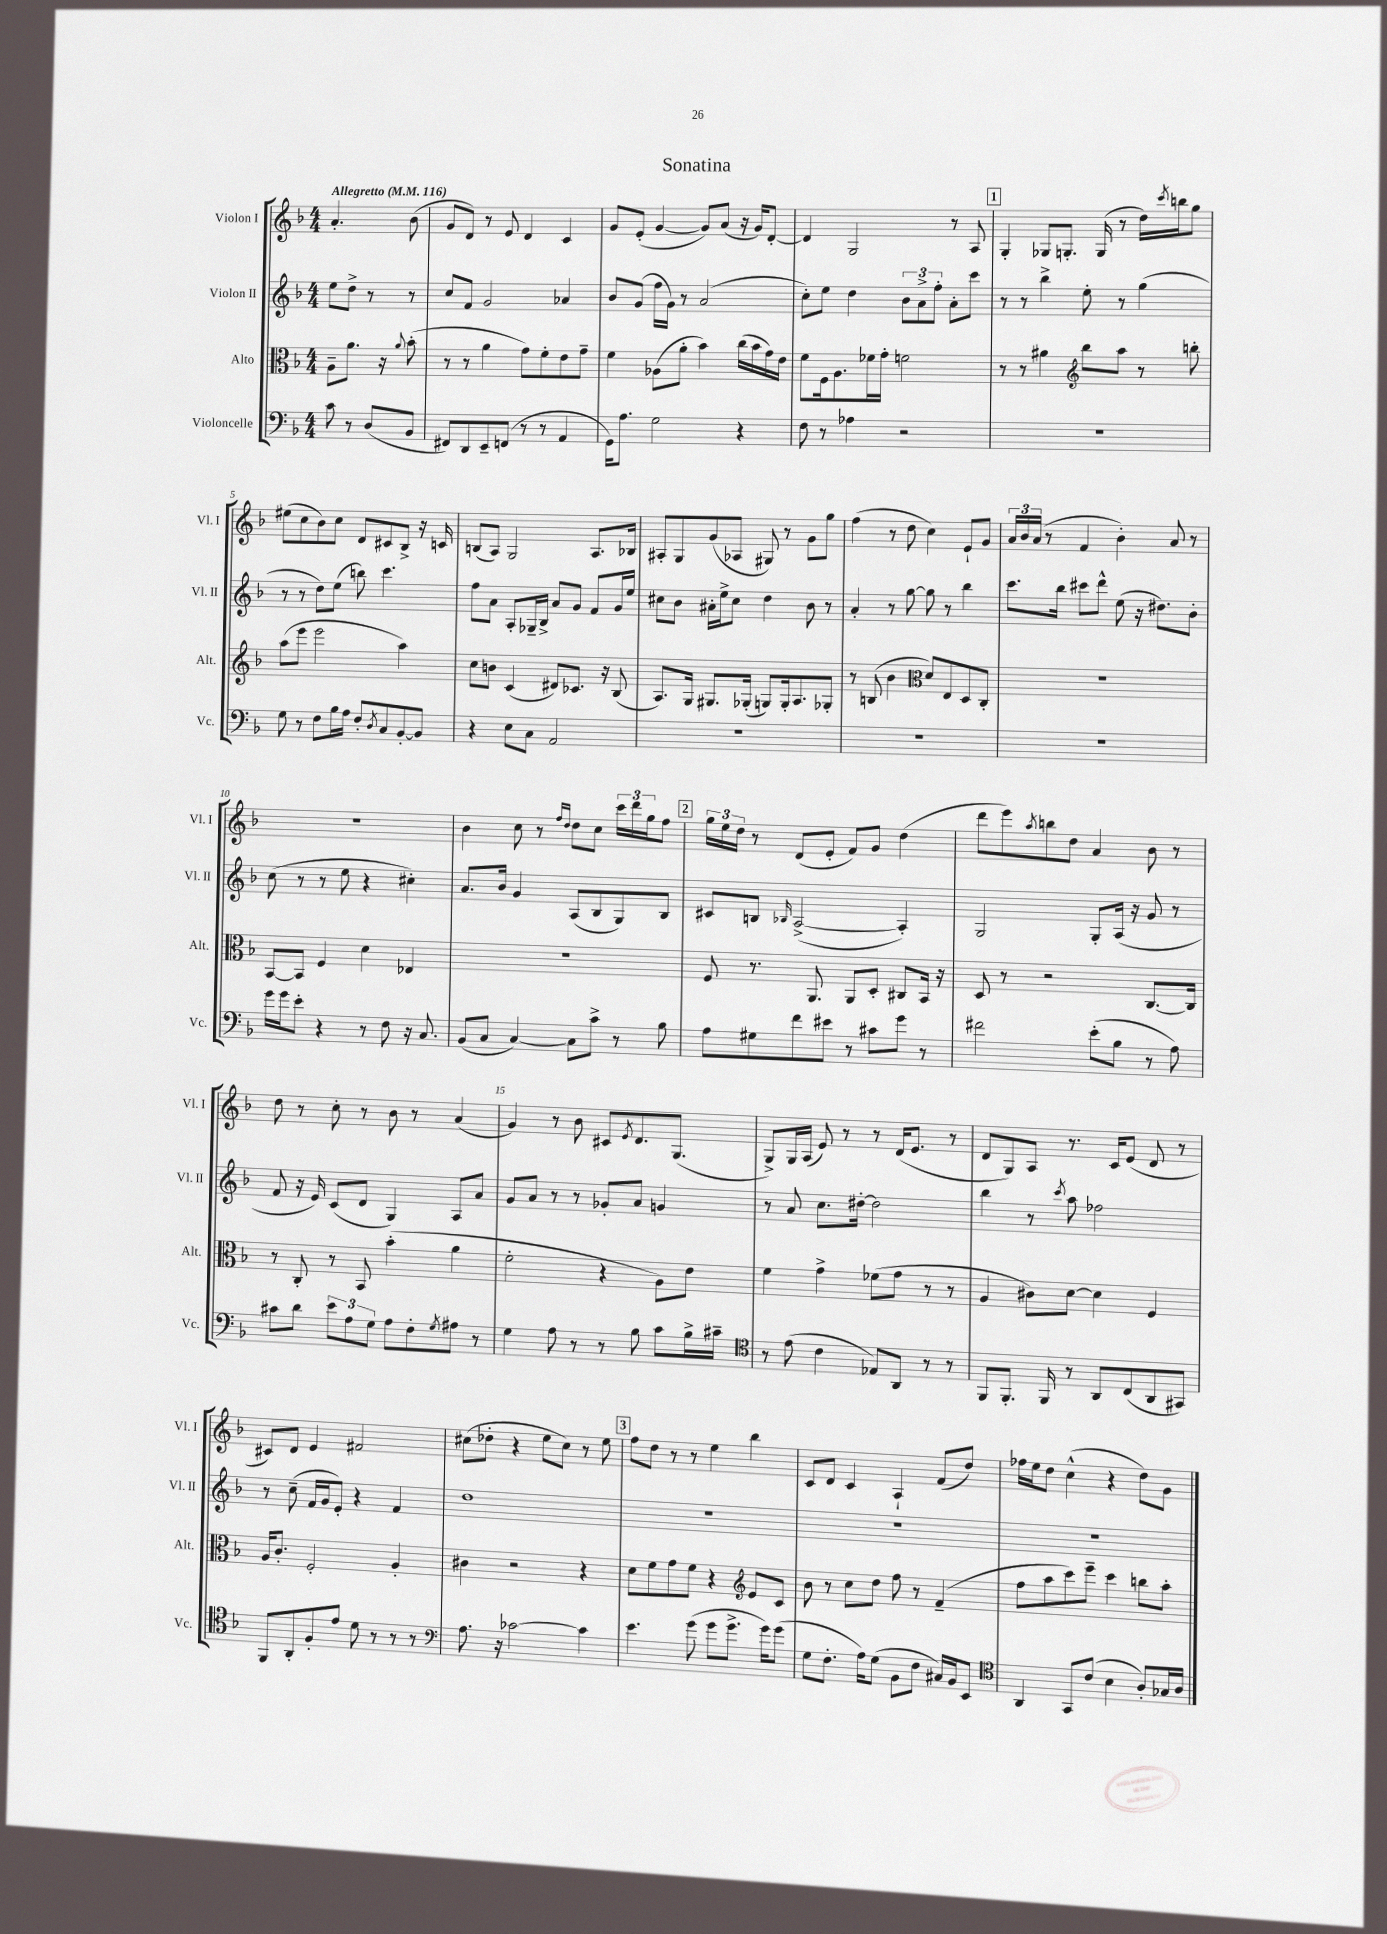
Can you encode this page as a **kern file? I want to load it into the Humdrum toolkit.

**kern	**kern	**kern	**kern
*staff4	*staff3	*staff2	*staff1
*clefF4	*clefC3	*clefG2	*clefG2
*k[b-]	*k[b-]	*k[b-]	*k[b-]
*M4/4	*M4/4	*M4/4	*M4/4
*MM116	*MM116	*MM116	*MM116
8c\	8A~\L	8ee\L	4.a'/
8r	8.a\J	8dd^\J	.
(8D/L	.	8r	.
.	16r	.	.
.	8qqa/	.	.
8BB-/J	(8b-'\	8r	(8b-\
=	=	=	=
8FF#/L)	8r	8cc/L	8g/L
8DD/	8r	8f/J	8d/J)
8EE~/	4a\	2g/	8r
(8FF/J	.	.	8e/
8r	8g\L)	.	4d/
8r	8f'\	.	.
4AA/	8e\	4a-/	4c/
.	8g~\J	.	.
=	=	=	=
16GG\LK)	4f\	8b-/L	8g/L
8.A\J	.	.	.
.	.	(8g/J	(8e'/J
2G\	(8A-\L	16ff\LL	[4g/
.	.	16g\JJ)	.
.	8a'\J	8r	.
.	4b-\)	(2a/	8g/]L)
.	.	.	(8a/J
4r	(16cc\LL	.	16r
.	16b-\	.	16g/LK)
.	16g\)	.	[8d'/J
.	16e\JJ	.	.
=	=	=	=
8F\	8f\L	8cc'\L)	4d/]
8r	16F\k	8ee\J	.
.	8.A\	.	.
4A-\	.	4dd\	2G/
.	16f-\L	.	.
.	16g'\JJ	.	.
2r	2f\	12b-\L	.
.	.	12a^\	.
.	.	12ff'\J	.
.	.	8a'\L	8r
.	.	8ccc\J	8A/
=	=	=	=
1r	8r	8r	4G'/
.	8r	8r	.
.	4a#\	4bb-^\	8G-/L
.	.	.	8.G'/J
*	*clefG2	*	*
.	8bb-\L	8ee'\	.
.	.	.	(16G/
.	8aa\J	8r	8r
.	8r	(4gg\	16dd\LL)
.	.	.	8qccc/
.	.	.	16bb\J
.	8bb'\	.	8gg\J
=	=	=	=
8G\	(8aa\L	8r	(8ee#\L
8r	8eee\J	8r	8cc\
8F\L	2eee\	8dd\L)	8b-\)
16B-\L	.	(8ee\J	8cc\J
16A\JJ	.	.	.
8F'/L	.	8bb\)	8d/L
8qD/	.	.	.
8C/	.	4.ccc\	8c#/
[8BB-'/	4aa\)	.	8B-^/J
8BB-/]J	.	.	16r
.	.	.	16c/
=	=	=	=
4r	8cc\L	8ff\L	(8B/L
.	8b\J	8a\J	8A/J)
8E\L	(4c/	8A'/L	2G/
8C\J	.	16G-~/L	.
.	.	16B-^/JJ	.
2AA/	8d#/L)	8a/L	.
.	8.c-/J	8g/J	.
.	.	8f/L	8.A/L
.	16r	.	.
.	(8B-/	16g/L	.
.	.	16ee/JJ	16B-/Jk
=	=	=	=
1r	8.A/L)	8cc#\L	8A#'/L
.	.	8b-\J	8G/
.	16G/Jk	.	.
.	8.G#/L	16a#'\LL	(8g/
.	.	16ee^\J	.
.	.	8cc#\J	8A-/J
.	(16G-'/Jk	.	.
.	8G/L)	4dd\	8G#/)
.	16G'/k	.	8r
.	8.A/	.	.
.	.	8b-\	8g\L
.	8G-'/J	8r	8gg\J
=	=	=	=
1r	8r	4a'/	(4ff\
.	(8B/	.	.
.	4b-\	8r	8r
.	.	[8gg\	8dd\
*	*clefC3	*	*
.	8d/L)	8gg\]	4cc\)
.	8E/	8r	.
.	8D/	4bb-\	8e`/L
.	8C'/J	.	8g/J
=	=	=	=
1r	1r	8.ccc\L	24a/LL
.	.	.	24b-/
.	.	.	(24a/JJ
.	.	.	8r
.	.	16bb-\Jk	.
.	.	8ccc#\L	4f/
.	.	8ddd^^\J	.
.	.	(8ee\	4b-'\)
.	.	16r	.
.	.	8.dd#\L)	.
.	.	.	8a/
.	.	8b-'\J	8r
=	=	=	=
16g\LL	[8BB-/L	(8cc\	1r
16g\J	.	.	.
8e'\J	8BB-/]J	8r	.
4r	4F/	8r	.
.	.	8ee\	.
8r	4d\	4r	.
8F\	.	.	.
16r	4E-/	4cc#'\)	.
8.C/	.	.	.
=	=	=	=
(8BB-/L	1r	8.a/L	4b-\
8C/J	.	.	.
.	.	16b-/Jk	.
[4C/)	.	4g/	8cc\
.	.	.	8r
.	.	.	16qqff/LL
.	.	.	16qqdd/JJ
8C\]L	.	(8A/L	8dd\L
8c^\J	.	8B-/	8cc\J
8r	.	8G/)	24ccc\LL
.	.	.	24ddd\
.	.	.	24gg\J
8B-\	.	8B-/J	8ff\J
=	=	=	=
8A\L	8F/	8c#/L	24gg\LL
.	.	.	24ee\
.	.	.	24dd\JJ
8G#\	8.r	8B/J	8r
.	.	16qqB-/	.
8f\	.	([2A^/	(8d/L
.	8.AA/	.	.
8e#\J	.	.	8e'/J
8r	8AA/L	.	8f/L)
8c#\L	8D'/J	.	8g/J
8g\J	8C#/L	4A'/])	(4dd\
8r	16BB-/Jk	.	.
.	16r	.	.
=	=	=	=
2f#\	8D/	2G/	8ddd\L
.	8r	.	8eee\)
.	.	.	8qaa/
.	2r	.	8bb\
.	.	.	8dd\J
(8e'\L	.	8G'/L	4a/
8B-\J	.	(16A/Jk	.
.	.	16r	.
8r	[8.C/L	8g/	8b-\
8A\)	.	8r	8r
.	16C/]Jk	.	.
=	=	=	=
8c#\L	8r	8f/	8dd\
8d\J	8C'/	16r	8r
.	.	16e/)	.
12e\L	8r	(8c/L	8cc'\
12A\	.	.	.
.	8BB-/	8d/J	8r
12G\J	.	.	.
8A\L	(4b-'\	4G/)	8b-\
8F'\	.	.	8r
8qG/	.	.	.
8A#\J	4a\	8A/L	(4a/
8r	.	8a/J	.
=	=	=	=
4G\	2f'\	8g/L	4g/)
.	.	8a/J	.
8A\	.	8r	8r
8r	.	8r	8b-\
8r	4r	8g-'/L	8c#/L
.	.	.	8qe/
8B-\	.	8a/J	8.d/
8c\L	8A\L)	4g/	.
.	.	.	(8.G/J
16B-^\L	8e\J	.	.
16c#~\JJ	.	.	.
=	=	=	=
*clefC4	*	*	*
8r	4f\	8r	8G^/L)
(8e\	.	8a/	16G/L
.	.	.	(16A/JJ
4c\	4g^\	8.cc\L	8e/)
.	.	.	8r
.	.	[16dd#'\Jk	.
8E-/L)	(8f-\L	2dd#\]	8r
8AA/J	8g\J	.	(16d/LK
.	.	.	8.e/J
8r	8r	.	.
8r	8r	.	8r
=	=	=	=
8FF/L	4A/	4bb-\	8d/L
8.FF'/J	.	.	8G/)
.	8c#\L)	8r	8A/J
16FF/	.	.	.
.	.	8qccc/	.
8r	[8d\J	8aa\	8.r
8AA/L	4d\]	2ff-\	.
.	.	.	16c/LK
(8C/	.	.	(8e/J
8AA/	4F/	.	8d/
8GG#/J)	.	.	8r
=	=	=	=
8FF/L	16A/LK	8r	8c#/L)
.	8.c'/J	.	.
8AA'/	.	(8cc~\	8d/J
8F'/	2F'/	16f/LL	4e/
.	.	16g/J	.
8e/J	.	8e'/J)	.
8d\	.	4r	2f#/
8r	.	.	.
8r	4A'/	4f/	.
8r	.	.	.
=	=	=	=
*clefF4	*	*	*
8.A\	4c#\	1dd	(8cc#\L
.	.	.	8dd-'\J
16r	.	.	.
[2c-\	2r	.	4r
.	.	.	8ee\L
.	.	.	8cc#\J)
4c-\]	4r	.	8r
.	.	.	8ee\
=	=	=	=
4.e\	8d\L	1r	8ff\L
.	8f\	.	8dd\J
.	8g\	.	8r
(8g\	8f\J	.	8r
8g\L	4r	.	4ee\
8.g^\J	.	.	.
*	*clefG2	*	*
.	8e/L	.	4bb-\
16g\LK)	.	.	.
(8g\J	8c/J	.	.
=	=	=	=
8G\L	8b-\	1r	8c/L
8.F'\J	8r	.	8d/J
.	8cc\L	.	4c/
16A\LK)	.	.	.
(8G\J	8dd\J	.	.
8BB-\L	8ff\	.	4A`/
8F\J	8r	.	.
16C#/LL)	(4f~/	.	(8f/L
16BB-/J	.	.	.
8EE/J	.	.	8dd/J)
=	=	=	=
*clefC4	*	*	*
4AA/	8ff\L	1r	16ff-\LL
.	.	.	16ee\J
.	8aa\	.	8dd\J
8GG/L	8ccc\)	.	(4cc^^\
(8c/J	8eee~\J	.	.
4B-\	4ccc\	.	4r
8A'/L)	8bb\L	.	8dd\L)
16G-/L	8aa'\J	.	8g\J
16A/JJ	.	.	.
==	==	==	==
*-	*-	*-	*-
